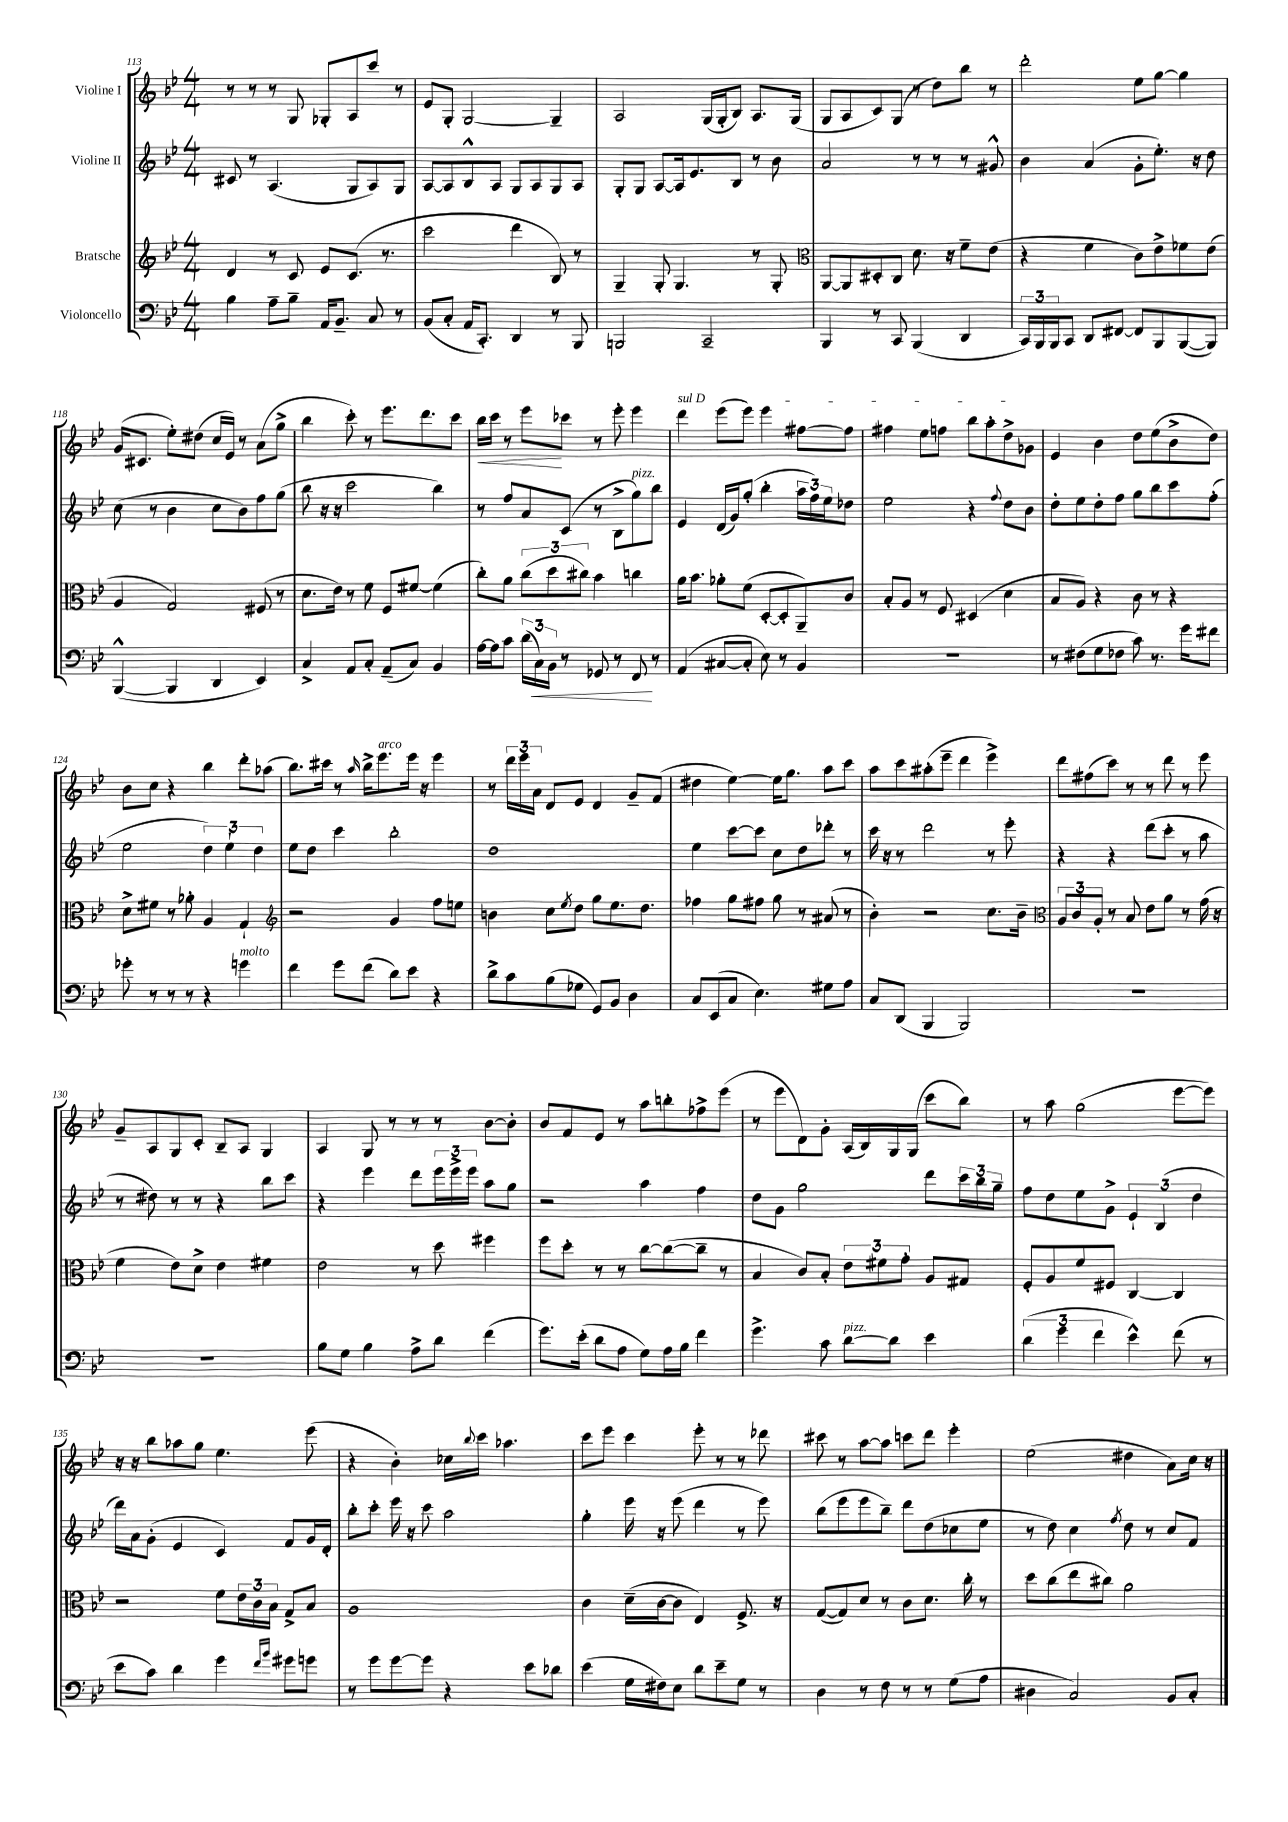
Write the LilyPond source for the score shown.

<<
\new StaffGroup <<
\new Staff = "s0" \with { instrumentName = "Violine I" } {
    \clef treble \key bes \major \numericTimeSignature \time 4/4
    r8 r8 r8 g8 ges8-. a8 c'''8 r8 |
    ees'8 g8-. g2~ g4-- |
    a2 g16( g16-. bes8) a8. g16( |
    g8 a8 c'8) g8( r8 d''8) bes''8 r8 |
    d'''2-. ees''8 g''8~ g''4 |
    g'16( cis'8. ees''8-.) dis''8( c''16 ees'16) r8 a'8( g''8-> |
    bes''4 c'''8-.) r8 ees'''8. d'''8. c'''8 |
    bes''16\< c'''16 r8 ees'''8\! ces'''8 r8 ees'''8-. ees'''4 |
    \once \override TextSpanner.bound-details.left.text = \markup { \italic "sul D" } d'''4\startTextSpan ees'''8( ees'''8) ees'''4 fis''8~ fis''8 |
    fis''4 ees''8 f''8 bes''8 a''8-. d''8-> ges'8\stopTextSpan |
    ees'4 bes'4 d''8 ees''8( bes'8-> d''8) |
    bes'8 c''8 r4 bes''4 d'''8-. aes''8( |
    bes''8.) cis'''16 r8 \grace { a''16 } bes''16-> ees'''8.^\markup { \italic "arco" } ees'''16 r16 ees'''4 |
    r8 \tuplet 3/2 { d'''16 ees'''16 a'16 } d'8 ees'8 d'4 g'8-- f'8( |
    dis''4 ees''4~) ees''16 g''8. a''8 c'''8 |
    a''8 c'''8 ais''8-.( ees'''8-- d'''4 ees'''4->) |
    d'''8 fis''8( c'''8) r8 r8 d'''8 r8 ees'''8 |
    g'8-- a8 g8 c'8-. bes8-- a8 g4 |
    a4 g8 r8 r8 r8 bes'8~ bes'8-. |
    bes'8 f'8 ees'8 r8 a''8 b''8-. fes''8-> ees'''8( |
    r8 ees'''8 d'8) g'8-. a16( bes16) g16 g16( c'''8 bes''8) |
    r8 a''8 g''2( ees'''8~ ees'''8) |
    r16 r16 bes''8 aes''8 g''8 ees''4. ees'''8( |
    r4 bes'4-.) ces''16 \appoggiatura { bes''8 } c'''16 aes''4. |
    c'''8 ees'''8 c'''4 ees'''8-. r8 r8 des'''8 |
    cis'''8 r8 a''8~ a''8 c'''8 d'''8 ees'''4-. |
    ees''2( dis''4 a'8) c''16 r16 \bar "|." |
}
\new Staff = "s1" \with { instrumentName = "Violine II" } {
    \clef treble \key bes \major \numericTimeSignature \time 4/4
    cis'8 r8 a4.( g8 a8) g8 |
    a8~ a8 bes8-^ a8 g8 a8 g8 a8 |
    g8-. g8 a8~ a16 ees'8. bes8 r8 bes'8 |
    a'2 r8 r8 r8 gis'8-^ |
    bes'4 a'4( g'8-. ees''8.-.) r16 d''8 |
    c''8( r8 bes'4 c''8 bes'8) f''8 g''8( |
    bes''8 r16 r16 c'''2 bes''4) |
    r8 f''8 a'8 c'8( r8 bes8-> g''8^\markup { \italic "pizz." }) bes''8 |
    ees'4 d'16( g'16) g''8-.( bes''4-. \tuplet 3/2 { a''16 f''16) ees''16 } des''8 |
    ees''2 r4 \appoggiatura { f''8 } d''8 bes'8 |
    d''8-. ees''8 d''8-. f''8 g''8 bes''8 c'''8 f''8-.( |
    ees''2 \tuplet 3/2 { d''4) ees''4-! d''4 } |
    ees''8 d''8 c'''4 bes''2-. |
    d''1 |
    ees''4 c'''8~ c'''8 c''8 d''8 des'''8-. r8 |
    c'''16 r16 r8 d'''2 r8 ees'''8-. |
    r4 r4 d'''8( c'''8-. r8 a''8 |
    r8 dis''8) r8 r8 r4 bes''8 c'''8 |
    r4 ees'''4 d'''8 \tuplet 3/2 { ees'''16 ees'''16-> ees'''16 } a''8 g''8 |
    r2 a''4 f''4 |
    d''8 g'8 g''2 d'''8 \tuplet 3/2 { c'''16 bes''16 g''16-- } |
    f''8 d''8 ees''8 g'8-> \tuplet 3/2 { ees'4-! bes4( d''4 } |
    d'''16) a'16 g'8-.( ees'4 c'4) f'8 g'16 d'16-. |
    bes''8-. c'''8-. ees'''16 r16 c'''8 a''2 |
    g''4-. ees'''16 r16 ees'''8( d'''4 r8 ees'''8) |
    bes''8( ees'''8 ees'''8 bes''8--) d'''8 d''8( ces''8 ees''8 |
    r8 d''8) c''4 \acciaccatura { f''8 } d''8 r8 c''8 f'8 \bar "|." |
}
\new Staff = "s2" \with { instrumentName = "Bratsche" } {
    \clef treble \key bes \major \numericTimeSignature \time 4/4
    d'4 r8 c'8 ees'8 c'8.( r8. |
    c'''2 d'''4 bes8) r8 |
    g4-- g8-. g4. r8 g8-. |
    \clef alto a,8~ a,8 dis8-. c8 d'8. r16 f'8-- ees'8( |
    r4 f'4 c'8) ees'8-> fes'8 ees'8( |
    a4 g2) fis8( r8 |
    d'8. ees'16) r8 f'8 f8 fis'8~ fis'4( |
    c''8-.) a'8 \tuplet 3/2 { c''8( d''8 cis''8) } bes'4 c''4 |
    a'16 bes'8. aes'8-. f'8( d8~-. d8-. a,8--) c'8 |
    bes8-. a8 r8 f8 dis4( d'4 |
    bes8 a8) r4 c'8 r8 r4 |
    d'8-> fis'8 r8 aes'8-. a4 g4-! |
    \clef treble r2 g'4 f''8 e''8 |
    b'4 c''8 \acciaccatura { ees''8 } d''8 g''8 ees''8. d''8. |
    fes''4 g''8 fis''8 g''8 r8 ais'8( r8 |
    bes'4-.) r2 c''8. bes'16-- |
    \clef alto \tuplet 3/2 { a8 c'8 a8-. } r8 bes8 ees'8 a'8 r8 g'16( r16 |
    f'4 ees'8) d'8-> ees'4 fis'4 |
    ees'2 r8 d''8 fis''4 |
    f''8 d''8-. r8 r8 c''8~ c''8~( c''8-- r8 |
    bes4 c'8) bes8-. \tuplet 3/2 { ees'8 fis'8 g'8-. } a8 gis8 |
    f8-. a8 f'8 fis8 c4~ c4 |
    r2 f'8 \tuplet 3/2 { ees'16 c'16 bes16 } g8-> bes8 |
    a1 |
    c'4 d'16--( c'16~ c'8 ees4) f8.-> r16 |
    g8~( g8) d'8 r8 c'8 d'8. c''16-. r8 |
    d''8 c''8( ees''8 cis''8) a'2 \bar "|." |
}
\new Staff = "s3" \with { instrumentName = "Violoncello" } {
    \clef bass \key bes \major \numericTimeSignature \time 4/4
    bes4 a8-- bes8-- a,16 bes,8.-- c8 r8 |
    bes,8( c8-. a,16 c,8.-.) d,4 r8 bes,,8 |
    b,,2 c,2-- |
    bes,,4 r8 c,8 bes,,4( d,4 |
    \tuplet 3/2 { c,16) bes,,16 bes,,16 } c,8 d,8 fis,8~ fis,8 bes,,8 bes,,8~( bes,,8) |
    bes,,4~-^( bes,,4 d,4 ees,4) |
    c4-> a,8 c8-. a,8--( c8) bes,4 |
    a16~ a16 c'8 \tuplet 3/2 { d'16( c16\<) bes,16 } r8 ges,8 r8 f,8\! r8 |
    a,4( cis8~ cis8-. ees8) r8 bes,4 |
    R1 |
    r8 fis8( g8 fes8 c'8) r8. g'16 fis'8 |
    ges'8-. r8 r8 r8 r4 g'4^\markup { \italic "molto" } |
    f'4 g'8 f'8( d'8) ees'8 r4 |
    d'8-> c'8 bes8( ges8 g,8) bes,8 d4 |
    c8 ees,8( c8 ees4.) gis8 a8 |
    c8 d,8( bes,,4 bes,,2) |
    R1 |
    R1 |
    bes8 g8 bes4 a8-> d'8 f'4( |
    g'8.) ees'16-.( d'8 a8 g8) a16 bes16 f'4 |
    g'4.-> c'8 d'8~^\markup { \italic "pizz." } d'8 ees'4 |
    \tuplet 3/2 { d'4( g'4 f'4 } ees'4-^) f'8( r8 |
    ees'8 c'8) d'4 g'4 \grace { f'16 bes'16 } gis'8 g'8 |
    r8 g'8 g'8~ g'8 r4 ees'8 des'8 |
    ees'4( g16 fis16) ees8 d'8 ees'8-- g8 r8 |
    d4 r8 f8 r8 r8 g8( a8 |
    dis4 c2) bes,8 c8-. \bar "|." |
}
>>
>>
\layout { \context { \Score currentBarNumber = #113 } }
